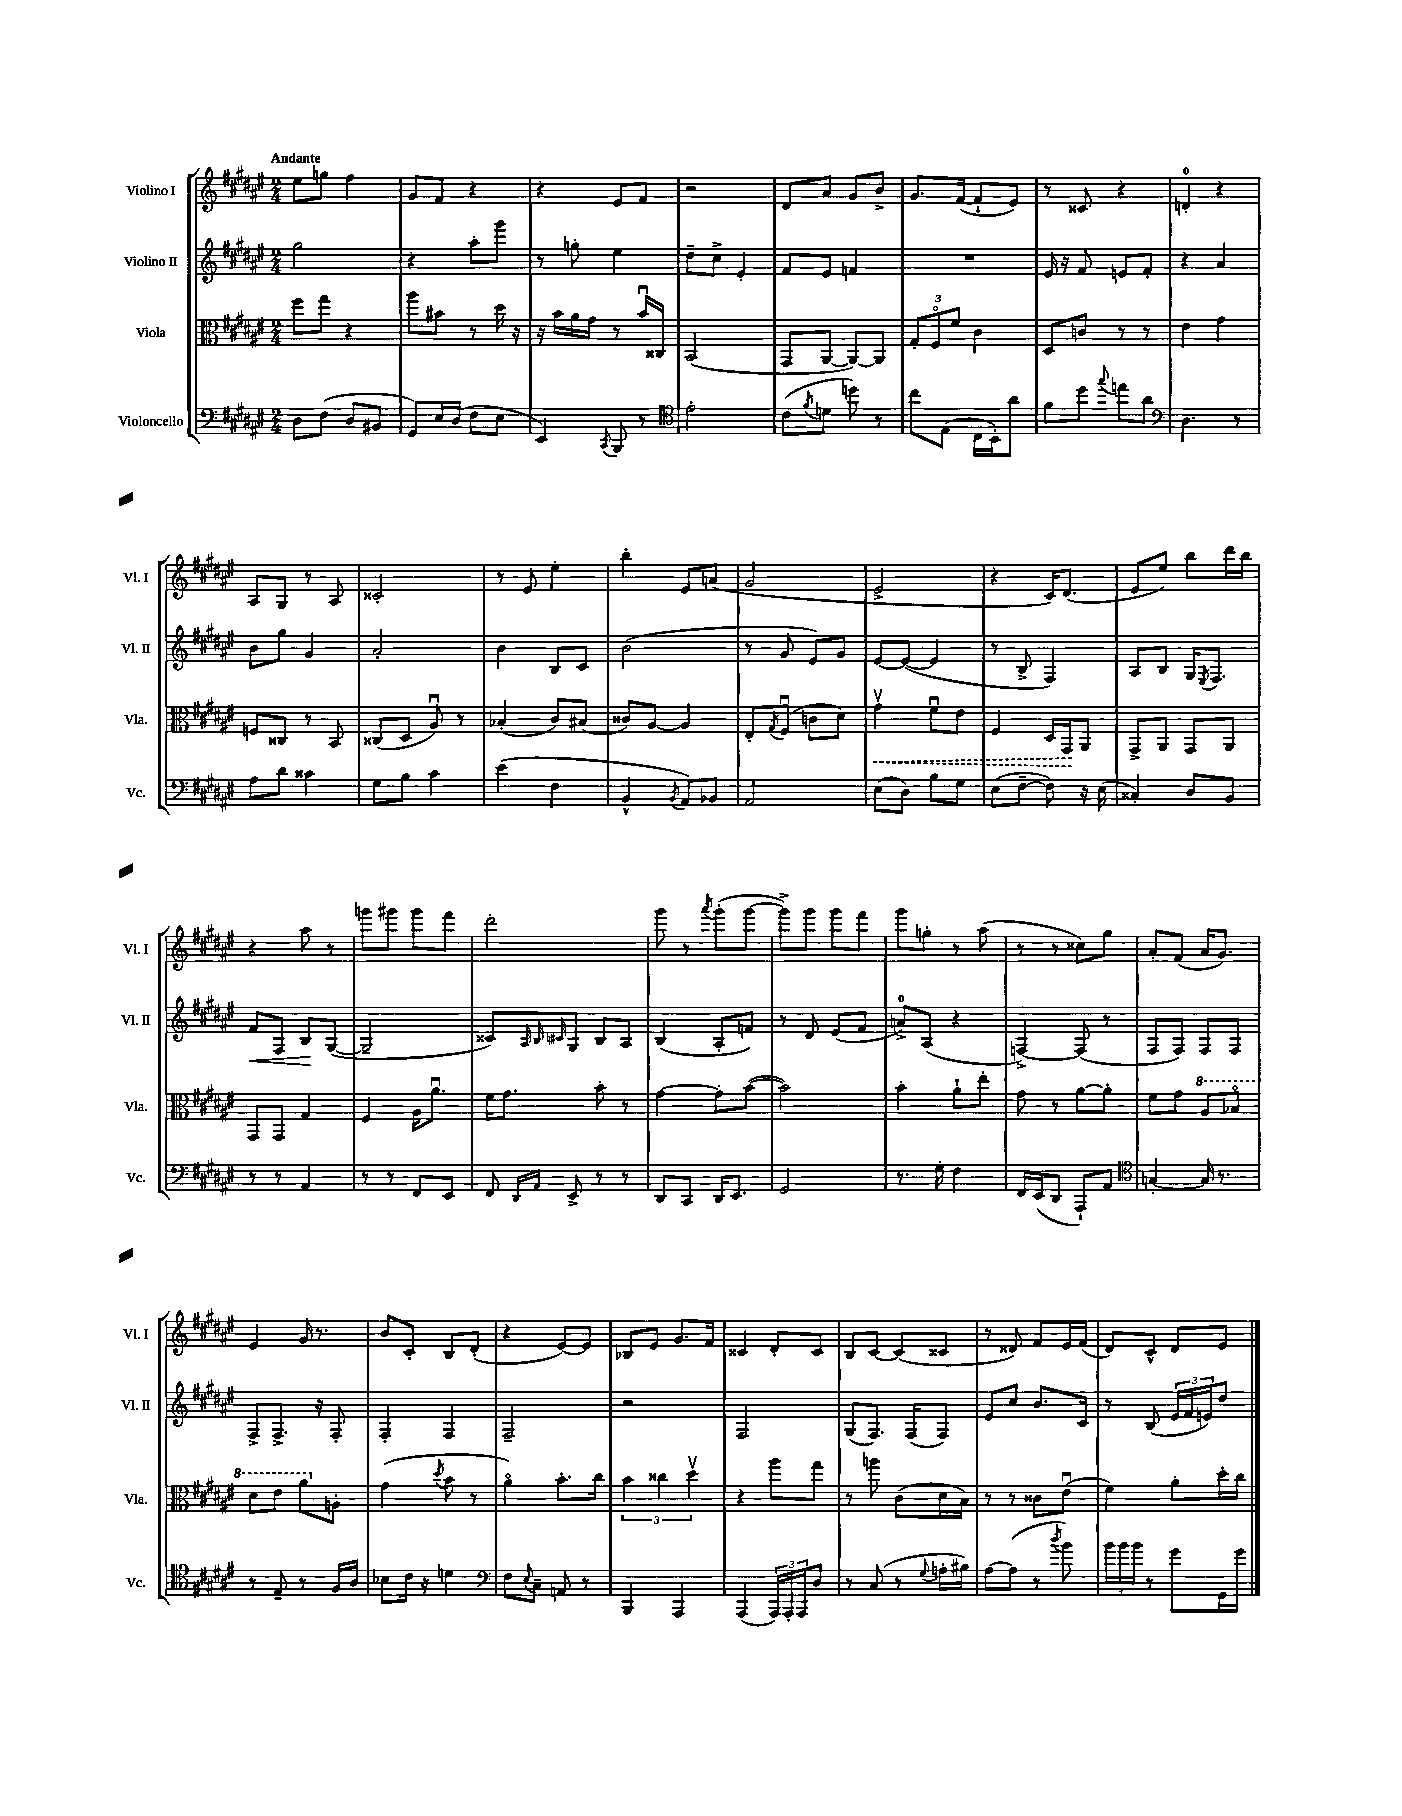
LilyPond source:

<<
\new StaffGroup <<
\new Staff = "s0" \with { instrumentName = "Violino I" shortInstrumentName = "Vl. I" } {
    \clef treble \key fis \major \numericTimeSignature \time 2/4 \tempo "Andante"
    eis''8 g''8 fis''4 |
    gis'8 fis'8 r4 |
    r4 eis'8 fis'8 |
    r2 |
    dis'8 ais'8 gis'8 b'8-> |
    gis'8. fis'16~( fis'8-! eis'8) |
    r8 cisis'8 r4 |
    d'4-0-. r4 |
    ais8 gis8 r8 ais8 |
    cisis'2-. |
    r8 eis'8 eis''4-. |
    b''4-. eis'8 a'8( |
    gis'2 |
    eis'2-> |
    r4 cis'16) dis'8.( |
    eis'8 eis''8) b''8 dis'''16 b''16 |
    r4 ais''8 r8 |
    g'''8 gis'''8 gis'''8 fis'''8 |
    dis'''2-. |
    gis'''8 r8 \acciaccatura { ais'''8 } gis'''8-.( gis'''8~ |
    gis'''8->) gis'''8 gis'''8 fis'''8 |
    gis'''8 g''8-. r8 ais''8( |
    r8 r8 cisis''8) gis''8 |
    ais'8-. fis'8( ais'16 gis'8.) |
    eis'4 gis'16 r8. |
    b'8 cis'8-. b8 dis'8-.( |
    r4 eis'8~) eis'8 |
    bes8 eis'8 gis'8. fis'16 |
    cisis'4 dis'8-. cisis'8 |
    b8 cis'8~ cis'8( cisis'8 |
    r8 disis'8) fis'8 eis'16 fis'16( |
    dis'8) cis'8-^ dis'8 eis'8 \bar "|." |
}
\new Staff = "s1" \with { instrumentName = "Violino II" shortInstrumentName = "Vl. II" } {
    \clef treble \key fis \major \numericTimeSignature \time 2/4
    gis''2 |
    r4 ais''8-. gis'''8 |
    r8 g''8-. eis''4 |
    dis''8-- cis''8-> eis'4-. |
    fis'8 eis'8 f'4 |
    R2 |
    eis'16 r16 fis'8 e'8 fis'8-. |
    r4 ais'4 |
    b'8 gis''8 gis'4 |
    ais'2-. |
    b'4 b8 cis'8 |
    b'2( |
    r8 gis'8 eis'8) gis'8 |
    eis'8~ eis'8~( eis'4 |
    r8 b8-> fis4) |
    ais8 b8 gis16 \acciaccatura { eis8 } fis8. |
    fis'8\< fis8 b8\! gis8~( |
    gis2-- |
    cisis'8) \grace { ais32 b32 cis'32 } gis8 b8 ais8 |
    b4( ais8-. f'8) |
    r8 dis'8 eis'8( fis'8 |
    a'8-0->) ais8( r4 |
    f4~->) f8( r8 |
    fis8 fis8) fis8 fis8 |
    fis8-> fis8.-> r16 fis8-. |
    fis4-. fis4 |
    fis2-- |
    r2 |
    fis2 |
    gis8( fis8.) fis16( fis8) |
    eis'8 cis''8 b'8. cis'16 |
    r8 b8( \tuplet 3/2 { eis'16 fis'16 e'16) } dis''8 \bar "|." |
}
\new Staff = "s2" \with { instrumentName = "Viola" shortInstrumentName = "Vla." } {
    \clef alto \key fis \major \numericTimeSignature \time 2/4
    fis''8 gis''8 r4 |
    ais''8 bis'8 r8 dis''16 r16 |
    r16 b'16 ais'16 gis'16 r8 b'16\downbow cisis16 |
    b,2( |
    gis,8 ais,8~ ais,8~) ais,8 |
    \tuplet 3/2 { gis8-. fis8\flageolet fis'8 } cis'4 |
    dis8 c'8 r8 r8 |
    eis'4 gis'4 |
    f8 cisis8 r8 b,8 |
    cisis8( dis8 ais8\downbow) r8 |
    bes4-.( cis'8) bis8( |
    cisis'8) ais8~ ais4 |
    eis8-. \acciaccatura { gis8 } fis8\downbow( c'8 dis'8) |
    \once \override Hairpin.style = #'dashed-line gis'4\upbow\< fis'8\downbow eis'8 |
    fis4 dis16 gis,16\! ais,8 |
    gis,8-> ais,8 gis,8 ais,8 |
    gis,8 gis,8 gis4 |
    fis4 ais16 ais'8.\downbow |
    fis'16 gis'8. b'8-. r8 |
    gis'4~ gis'8-. b'8~( |
    b'2) |
    b'4-. ais'8-! eis''8-. |
    gis'8 r8 ais'8~ ais'8-. |
    fis'8 gis'8 \ottava #1 ais'8 bes'8\flageolet |
    dis''8 eis''8 ais''8 \ottava #0 a8-. |
    gis'4( \acciaccatura { dis''8 } b'8 r8 |
    ais'4\flageolet) b'8.-. cis''16 |
    \tuplet 3/2 { b'4 cisis''4 dis''4\upbow } |
    r4 ais''8 gis''8 |
    r8 a''8 cis'8( dis'16 b16) |
    r8 r8 cisis'8 eis'8\downbow( |
    fis'4) ais'8-. dis''16-. cis''16 \bar "|." |
}
\new Staff = "s3" \with { instrumentName = "Violoncello" shortInstrumentName = "Vc." } {
    \clef bass \key fis \major \numericTimeSignature \time 2/4
    dis8 fis8( dis8 bis,8 |
    gis,8) eis16 dis16( fis8 eis8 |
    eis,4) \acciaccatura { cis,8 } b,,8 r8 |
    \clef tenor eis'2-. |
    cis'8( \acciaccatura { fis'8 } d'8 d''8) r8 |
    cis''8 eis8( cis16 b,16-.) ais'8 |
    fis'8 dis''8 \appoggiatura { gis''8 } e''8 ais'8 |
    \clef bass dis4. r8 |
    ais8 dis'8 cisis'4 |
    gis8 b8 cis'4 |
    eis'4( fis4 |
    b,4-^ \acciaccatura { b,8 } ais,8) bes,8 |
    ais,2 |
    eis8( dis8) b8 gis8 |
    eis8( fis8~-- fis8) r16 eis16( |
    cisis4-.) dis8 b,8 |
    r8 r8 ais,4 |
    r8 r8 fis,8 eis,8 |
    fis,8 \grace { dis,16 ais,16 } eis,8-> r8 r8 |
    dis,8 cis,8 dis,16 eis,8. |
    gis,2 |
    r8. gis16-. fis4 |
    fis,16 eis,16( dis,8 ais,,8-!) ais,8 |
    \clef tenor g4~-. g16 r8. |
    r8 eis8-- r8 fis16 ais16 |
    bes8 cis'16 r16 d'4 |
    \clef bass fis8 \appoggiatura { eis8 } cis8-- a,8 r8 |
    b,,4 ais,,4 |
    ais,,4( \tuplet 3/2 { ais,,16) ais,,16-. ais,,16 } dis8 |
    r8 cis8( r8 \appoggiatura { gis8 } a16-. bis16) |
    ais8~ ais8( r8 \acciaccatura { dis''8 } b'8) |
    \tuplet 3/2 { b'16 b'16 b'16 } r8 gis'8 gis,16 gis'16 \bar "|." |
}
>>
>>
\layout { \context { \Score \remove "Bar_number_engraver" } }
